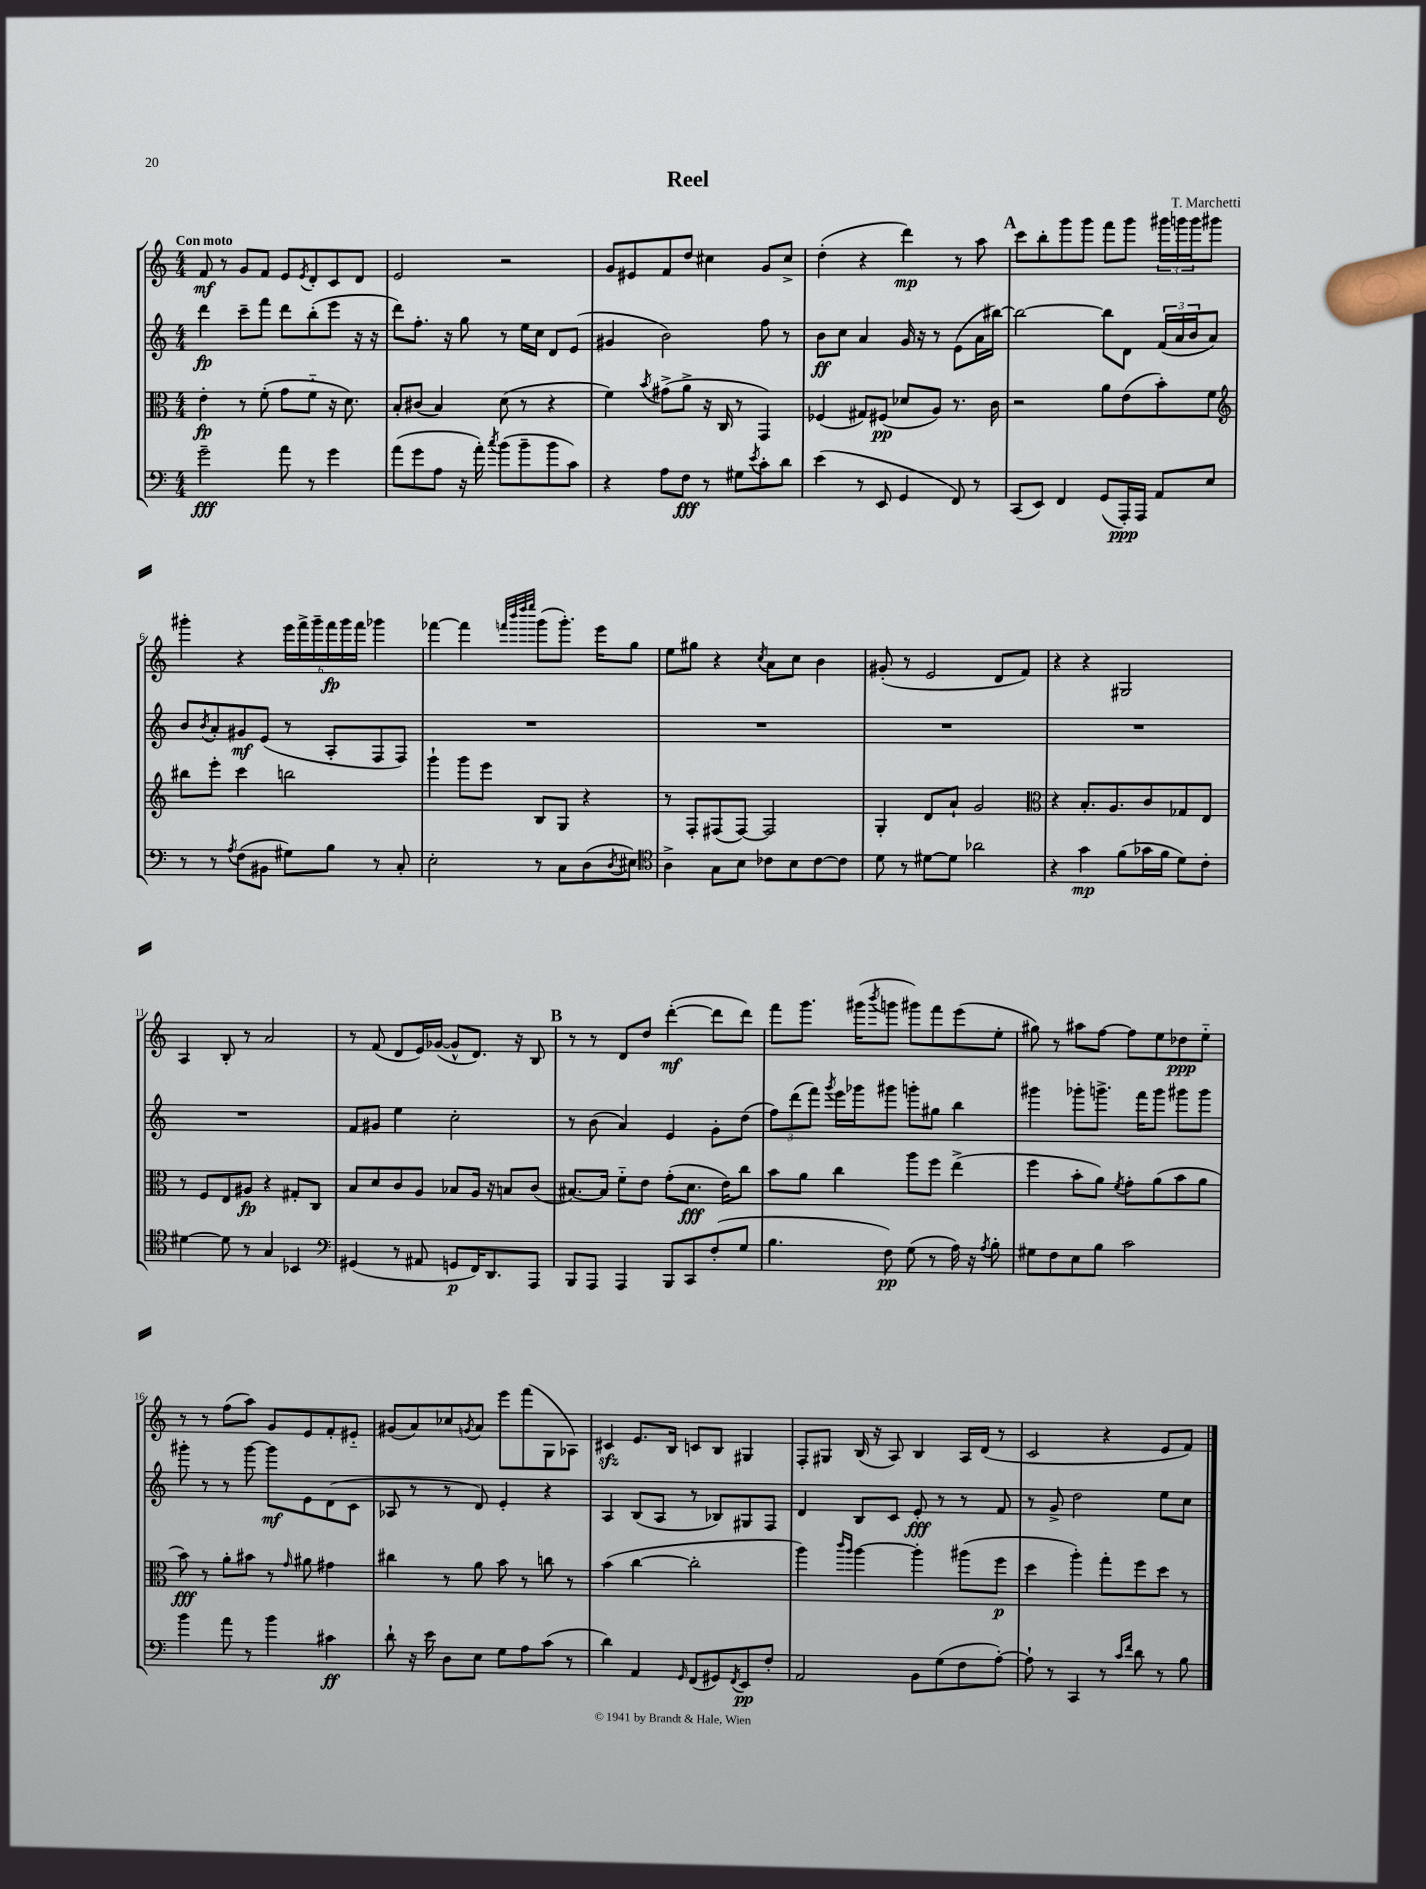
\header { title = "Reel" composer = "T. Marchetti" }
<<
\new StaffGroup <<
\new Staff = "s0" {
    \clef treble \key c \major \numericTimeSignature \time 4/4 \tempo "Con moto"
    f'8\mf r8 g'8 f'8 e'8 \acciaccatura { e'8 } d'8-. c'8 d'8 |
    e'2 r2 |
    g'8 eis'8 f'8 d''8 cis''4 g'8 cis''8-> |
    d''4-.( r4 d'''4\mp) r8 a''8 |
    \mark \markup { \bold "A" } c'''8 b''8-. g'''8 g'''8 f'''8 g'''8 \tuplet 3/2 { gis'''16 g'''16 g'''16 } gis'''8 |
    gis'''4-. r4 \tuplet 6/4 { e'''16 f'''16-> gis'''16-- f'''16\fp gis'''16 f'''16 } ges'''4 |
    fes'''4~ fes'''4 \grace { f'''32 b'''32 d''''32 e''''32 } g'''8( g'''8.-.) e'''16 g''8 |
    e''8 gis''8 r4 \acciaccatura { c''8 } a'8 c''8 b'4 |
    gis'8-.( r8 e'2 d'8 f'8) |
    r4 r4 gis2 |
    a4 b8-. r8 a'2 |
    r8 f'8( d'8 e'16) ges'16~( ges'8-^ d'8.) r16 b8 |
    \mark \markup { \bold "B" } r8 r8 d'8 d''8 d'''4~-.\mf( d'''8 d'''8) |
    f'''8 g'''8. gis'''16( \acciaccatura { b'''8 } g'''8 gis'''8) f'''8 e'''8( e''8-. |
    gis''8) r8 ais''8 f''8~ f''8 e''8 des''8\ppp e''8-_ |
    r8 r8 f''8( a''8) g'8 e'8 f'8-. eis'8-_ |
    gis'8( a'8) ces''8 \acciaccatura { g'8 } a'8 e'''8 f'''8( g8 aes8) |
    cis'4\sfz e'8. b16 c'8 b8 gis4 |
    f8-. gis8 b16( r16 a8) b4 a16 d'16( r8 |
    c'2 r4 e'8 f'8) \bar "|." |
}
\new Staff = "s1" {
    \clef treble \key c \major \numericTimeSignature \time 4/4
    d'''4\fp c'''8-- f'''8 d'''8 b''8-.( e'''8 r16 r16 |
    d'''8) f''8.-. r16 g''8 r8 e''16 c''16 d'8 e'8( |
    gis'4 b'2) f''8 r8 |
    b'8\ff c''8 a'4 g'16 r16 r8 e'8( a'16 bis''16~) |
    \mark \markup { \bold "A" } bis''2~ bis''8 d'8 \tuplet 3/2 { f'16( a'16 b'16 } a'8) |
    b'8 \acciaccatura { b'8 } a'8-. gis'8\mf e'8( r8 a8-. f8 f8) |
    R1 |
    R1 |
    R1 |
    R1 |
    R1 |
    f'8 gis'8 e''4 c''2-. |
    \mark \markup { \bold "B" } r8 b'8( a'4) e'4 g'8-. d''8( |
    \tuplet 3/2 { f''8) d'''8( f'''8) } \acciaccatura { g'''8 } e'''16 ges'''16 gis'''8 g'''8-. gis''8 b''4 |
    gis'''4 ges'''8-. g'''8.-> f'''16 g'''8 gis'''8 gis'''8 |
    gis'''8-. r8 r8 gis'''8~ gis'''8\mf e'8 d'8( c'8 |
    aes8 r8 r8 d'8) e'4-. r4 |
    a4 b8( a8 r8 bes8) gis8 f8 |
    d'4 b8 c'8 e'8-.\fff r8 r8 f'8 |
    r8 g'8-> d''2 e''8 c''8 \bar "|." |
}
\new Staff = "s2" {
    \clef alto \key c \major \numericTimeSignature \time 4/4
    e'4-.\fp r8 f'8-.( g'8 f'8-_ r16 d'8.) |
    b8-. cis'8( b4) d'8( r8 r4 |
    f'4) \acciaccatura { b'8 } gis'8->( a'8-> r16 c16 r8 g,4) |
    fes4( gis8) fis8\pp( des'8 a8) r8. c'16 |
    \mark \markup { \bold "A" } r2 a'8 e'8( b'8-.) f'8 |
    \clef treble bis''8 e'''8-. c'''4 b''2 |
    g'''4-! g'''8 e'''8 b8 g8 r4 |
    r8 f8-. fis8( fis8~) fis2 |
    g4-. d'8 a'8-! g'2 |
    \clef alto r4 b8.-. a8. c'8 ges8 e8 |
    r8 f8 e8 ais8\fp r4 gis8-. c8 |
    b8 d'8 c'8 a8 bes8 a16 r16 b8 c'8( |
    \mark \markup { \bold "B" } bis8.~) bis16 f'8-_ e'8 g'8-.( d'8.\fff e'16) c''8 |
    b'8 a'8 c''4 a''8 f''8 e''4->( |
    f''4 b'8-. a'8) \acciaccatura { f'8 } g'8-. a'8( b'8 a'8 |
    b'8\fff) r8 a'8-. bis'8 r8 \grace { g'16 } ais'8 gis'4 |
    cis''4 r8 a'8 b'8 r8 c''8 r8 |
    b'4( c''4~ c''2-. |
    a''4) \grace { c'''16 a''16 } a''4~ a''4-. ais''8( f''8\p |
    d''4 a''4-.) g''8-. f''8 d''8 r8 \bar "|." |
}
\new Staff = "s3" {
    \clef bass \key c \major \numericTimeSignature \time 4/4
    g'2--\fff a'8 r8 g'4 |
    a'8( g'8 a8 r16 a'16-.) \acciaccatura { c''8 } b'8( b'8-- b'8 c'8) |
    r4 a8 f8\fff r8 gis8 \acciaccatura { e'8 } c'8-. d'8 |
    e'4( r8 e,8 g,4 f,8) r8 |
    \mark \markup { \bold "A" } c,8( e,8) f,4 g,8( a,,16-.\ppp) a,,16 a,8 e8 |
    r8 r8 \acciaccatura { a8 } f8( bis,8 gis8) b8 r8 c8-. |
    e2-. r8 c8 d8( \acciaccatura { d8 } eis8) |
    \clef tenor a4-> g8 b8 ces'8 b8 ces'8~ ces'8 |
    d'8 r8 dis'8~ dis'8 aes'2 |
    r4 g'4\mp f'8( ges'16 f'16 d'8) c'8-. |
    dis'4~ dis'8 r8 g4 bes,4 |
    \clef bass gis,4( r8 ais,8 g,8\p f,16) d,8. a,,8 |
    \mark \markup { \bold "B" } b,,8 a,,8 a,,4 b,,8 c,8 f8-.( g8 |
    b4. f8\pp) g8( r8 a16) r16 \acciaccatura { a8 } b8-. |
    gis8 f8 e8 b8 c'2 |
    b'4 a'8 r8 b'4 cis'4\ff |
    d'8-! r16 e'16 d8 e8 g8 a8 c'8( r8 |
    d'4) a,4 \grace { g,16 } f,8( gis,8) \acciaccatura { f,8 } e,8\pp f8-. |
    a,2 b,8 g8( f8 a8~-.) |
    a8-! r8 c,4 r8 \grace { c'16 f'16 } d'8 r8 b8 \bar "|." |
}
>>
>>
